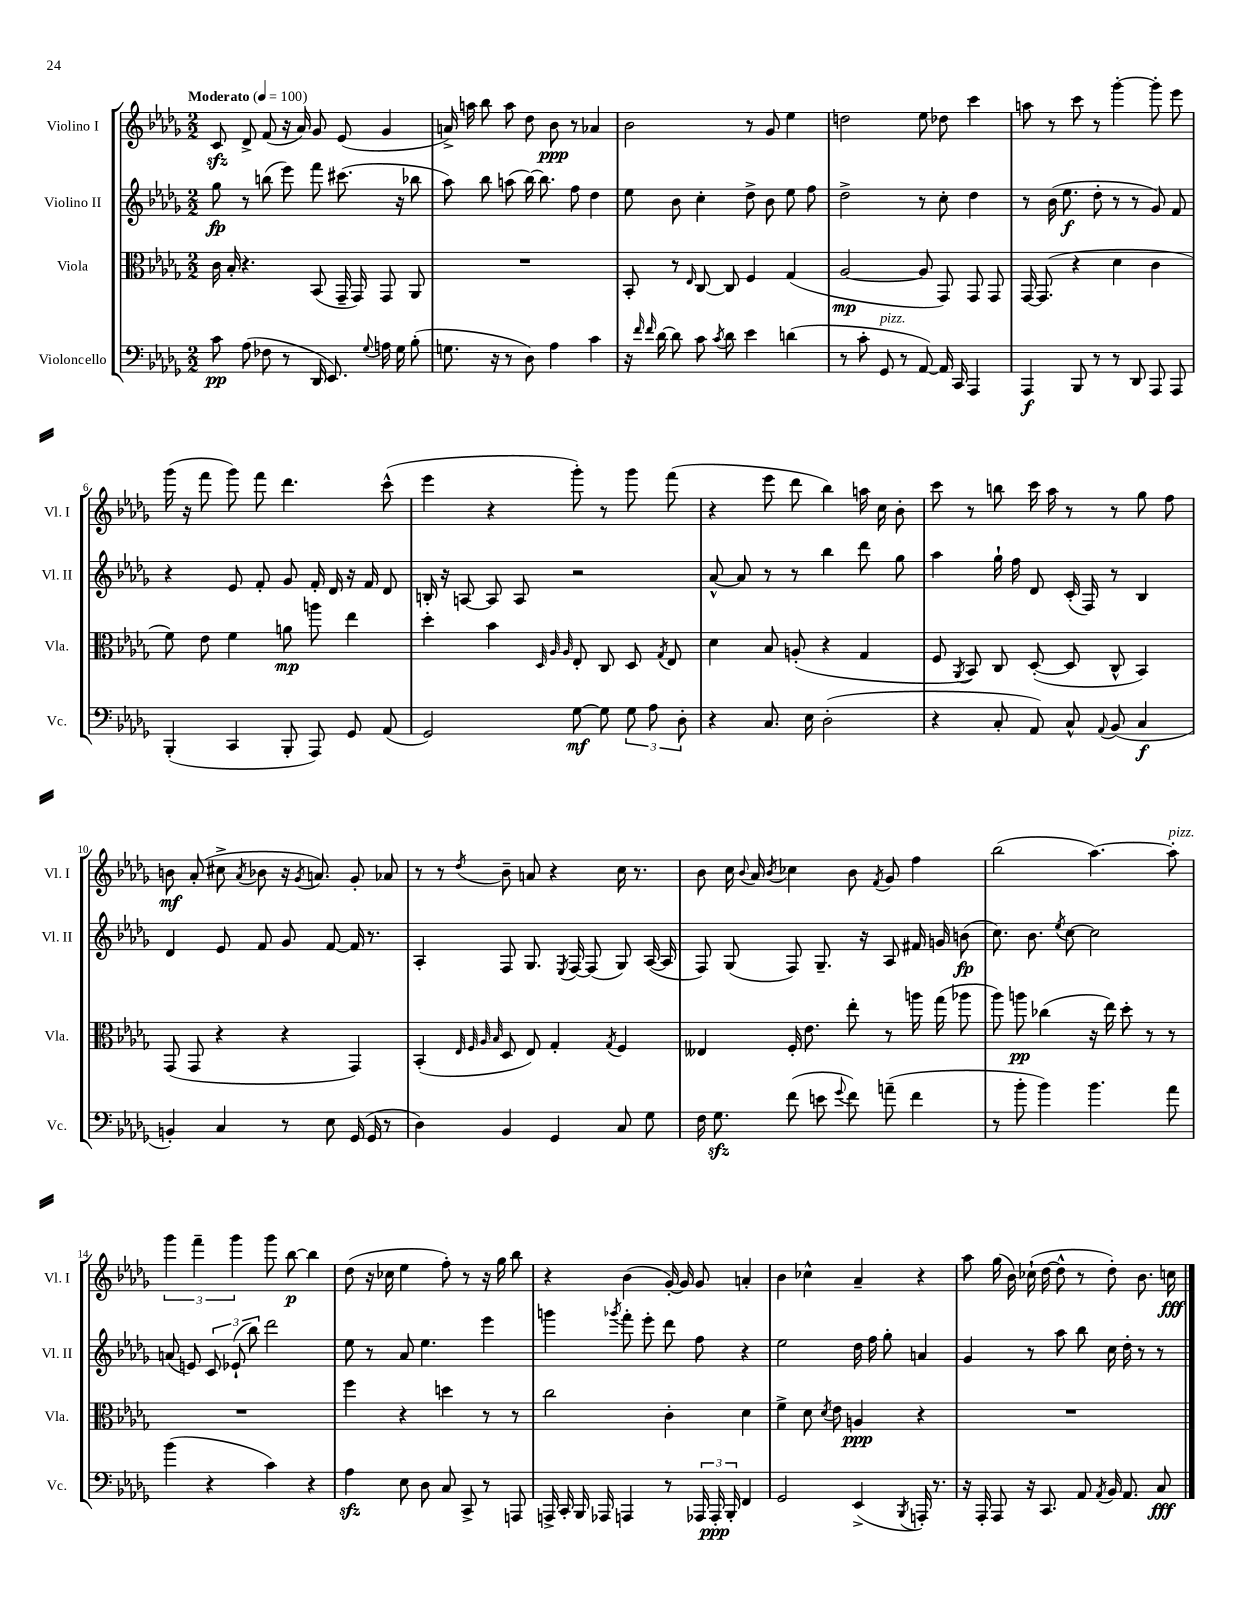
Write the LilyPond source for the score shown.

<<
\new StaffGroup <<
\new Staff = "s0" \with { instrumentName = "Violino I" shortInstrumentName = "Vl. I" } {
    \clef treble \key des \major \numericTimeSignature \time 2/2 \tempo "Moderato" 4 = 100
    \autoBeamOff c'8\sfz des'8-> f'8( r16 aes'16) ges'8 ees'8( ges'4 |
    a'16->) a''16 bes''8 a''8 des''8 bes'8\ppp r8 aes'4 |
    bes'2 r8 ges'8 ees''4 |
    d''2 ees''8 des''8 c'''4 |
    a''8 r8 c'''8 r8 ges'''4~-. ges'''8-. ees'''8 |
    ges'''16( r16 f'''8 ges'''8) f'''8 des'''4. c'''8-^( |
    ees'''4 r4 ges'''8-.) r8 ges'''8 f'''8( |
    r4 ees'''8 des'''8 bes''4) a''16 c''16 bes'8-. |
    c'''8 r8 b''8 c'''16 aes''16 r8 r8 ges''8 f''8 |
    b'8\mf aes'8-.( cis''8-> \acciaccatura { aes'8 } bes'8 r16 \acciaccatura { ges'8 } a'8.) ges'8-. aes'8 |
    r8 r8 \acciaccatura { des''8 } bes'8-- a'8 r4 c''16 r8. |
    bes'8 c''16 \appoggiatura { bes'8 } aes'16 \acciaccatura { bes'8 } ces''4 bes'8 \acciaccatura { f'8 } ges'8 f''4 |
    bes''2( aes''4.~) aes''8-.^\markup { \italic "pizz." } |
    \tuplet 3/2 { ges'''4 f'''4-- ges'''4 } ges'''8 bes''8~\p bes''4 |
    des''8( r16 ces''16 ees''4 f''8-.) r8 r16 ges''16 bes''8 |
    r4 bes'4( ges'16~-.) ges'16 ges'8 a'4-. |
    bes'4 ces''4-^ aes'4-- r4 |
    aes''8 ges''16( bes'16) ces''16-!( des''16~ des''8-^ r8 des''8-.) bes'8. c''16\fff \bar "|." |
}
\new Staff = "s1" \with { instrumentName = "Violino II" shortInstrumentName = "Vl. II" } {
    \clef treble \key des \major \numericTimeSignature \time 2/2
    \autoBeamOff ges''8\fp r8 b''8( ees'''8) f'''8 cis'''8.( r16 bes''8 |
    aes''8) bes''8 a''8( bes''16~) bes''8. f''8 des''4 |
    ees''8 bes'8 c''4-. des''8-> bes'8 ees''8 f''8 |
    des''2-> r8 c''8-. des''4 |
    r8 bes'16( ees''8.\f des''8-. r8 r8 ges'8) f'8 |
    r4 ees'8 f'8-. ges'8 f'16-. des'16 r16 f'16 des'8 |
    b16-. r16 a8~ a8 a8 r2 |
    aes'8~-^ aes'8 r8 r8 bes''4 des'''8 ges''8 |
    aes''4 ges''16-! f''16 des'8 c'16-.( f16) r8 bes4 |
    des'4 ees'8 f'8 ges'8 f'8~ f'16 r8. |
    aes4-. f8 ges8. \acciaccatura { ees8 } f16~ f8( ges8) aes16~( aes16 |
    f8) ges8( f8) ges8.-- r16 aes8 fis'16 g'16 b'8\fp( |
    c''8.) bes'8. \acciaccatura { ees''8 } c''8~ c''2 |
    a'8( e'8) \tuplet 3/2 { c'8 ees'8-!( bes''8) } des'''2 |
    ees''8 r8 aes'8 ees''4. ees'''4 |
    g'''4 \acciaccatura { ges'''8 } f'''8-. ees'''8-. des'''8 f''8 r4 |
    ees''2 des''16 f''16 ges''8-. a'4 |
    ges'4 r8 aes''8 bes''8 c''16 des''16-. r8 r8 \bar "|." |
}
\new Staff = "s2" \with { instrumentName = "Viola" shortInstrumentName = "Vla." } {
    \clef alto \key des \major \numericTimeSignature \time 2/2
    \autoBeamOff c'16 bes16-. r4. bes,8( ges,16-- ges,16) ges,8 aes,8 |
    R1 |
    bes,8-. r8 \grace { ees16 } c8~ c8 f4 ges4( |
    aes2~\mp aes8 ges,8) ges,8 ges,8 |
    ges,16~ ges,8.( r4 des'4 c'4 |
    f'8) ees'8 f'4 a'8\mp a''8 ees''4 |
    des''4-. bes'4 \grace { des32 aes32 aes32 } ees8-. c8 des8 \acciaccatura { ges8 } ees8 |
    des'4 bes8 a8-.( r4 ges4 |
    f8 \acciaccatura { aes,8 } bes,8) c8 des8~-.( des8 c8-^ bes,4) |
    ges,8( ges,8 r4 r4 ges,4) |
    bes,4-.( \grace { ees32 f32 aes32 bes32 } des8 ees8) ges4-. \acciaccatura { ges8 } f4 |
    eeses4 f16-. ees'8. ees''8-. r8 a''16 ges''16( aes''8 |
    aes''8) a''8\pp ces''4( r16 ees''16) des''8-. r8 r8 |
    R1 |
    f''4 r4 d''4 r8 r8 |
    c''2 c'4-. des'4 |
    f'4-> des'8 \acciaccatura { des'8 } ees'8 a4\ppp r4 |
    R1 \bar "|." |
}
\new Staff = "s3" \with { instrumentName = "Violoncello" shortInstrumentName = "Vc." } {
    \clef bass \key des \major \numericTimeSignature \time 2/2
    \autoBeamOff c'8\pp aes8( fes8 r8 des,16 ees,8.) \appoggiatura { ges8 } a16 ges16 bes8-.( |
    g8. r16 r8 des8) aes4 c'4 |
    r16 \grace { f'16 f'16 } des'16~ des'8 c'8 \acciaccatura { c'8 } des'8 ees'4 d'4( |
    r8 c'8-. ges,8^\markup { \italic "pizz." } r8 aes,8~) aes,16 c,16 aes,,4 |
    aes,,4\f bes,,8 r8 r8 des,8 aes,,8 aes,,8 |
    bes,,4-.( c,4 bes,,8-. aes,,8) ges,8 aes,8( |
    ges,2) ges8~\mf ges8 \tuplet 3/2 { ges8 aes8 des8-. } |
    r4 c8. ees16 des2-.( |
    r4 c8-. aes,8) c8-^ \appoggiatura { aes,8 } bes,8( c4\f |
    b,4-.) c4 r8 ees8 ges,16( ges,16 r8 |
    des4) bes,4 ges,4 c8 ges8 |
    f16 ges8.\sfz f'8( e'8 \appoggiatura { ges'8 } f'8) a'8--( f'4 |
    r8 bes'8-. bes'4) bes'4. aes'8 |
    bes'4( r4 c'4) r4 |
    aes4\sfz ees8 des8 c8 c,8-> r8 a,,8 |
    a,,16-> c,16-. bes,,16 aes,,16 a,,4 r8 \tuplet 3/2 { aes,,16 aes,,16-.\ppp bes,,16-. } f,4 |
    ges,2 ees,4->( \acciaccatura { bes,,8 } a,,16-.) r8. |
    r16 aes,,16-. aes,,8 r16 c,8. aes,8 \acciaccatura { aes,8 } bes,16 aes,8. c8\fff \bar "|." |
}
>>
>>
